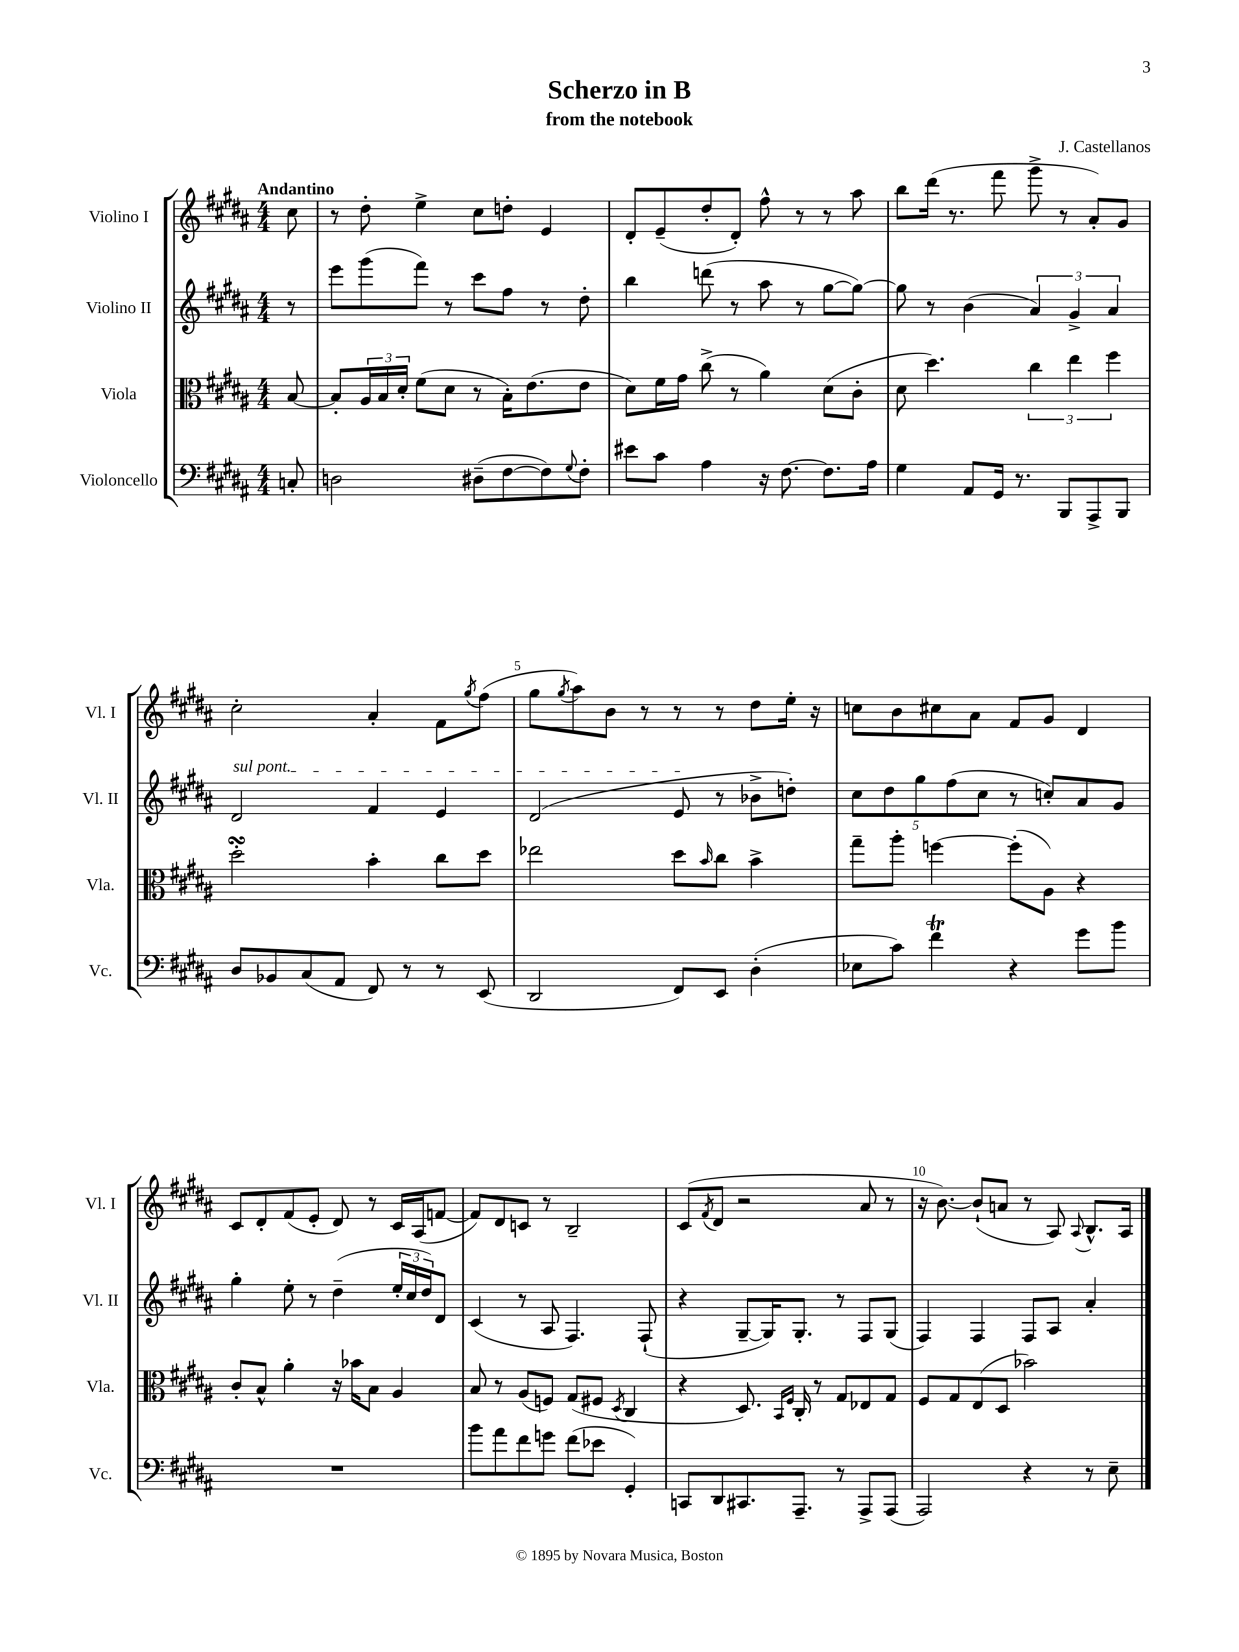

**kern	**kern	**kern	**kern
*staff4	*staff3	*staff2	*staff1
*clefF4	*clefC3	*clefG2	*clefG2
*k[f#c#g#d#a#]	*k[f#c#g#d#a#]	*k[f#c#g#d#a#]	*k[f#c#g#d#a#]
*M4/4	*M4/4	*M4/4	*M4/4
8C'	[8B	8r	8cc#
=	=	=	=
2D	8B']	8eee	8r
.	24A#	(8ggg#	8dd#'
.	24B	.	.
.	24d#'	.	.
.	(8f#	8fff#)	4ee^
.	8d#	8r	.
(8D#~	8r	8ccc#	8cc#
[8F#	16B')	8ff#	8dd'
.	(8.e	.	.
8F#])	.	8r	4e
8qqG#	.	.	.
8F#'	8e	8dd#'	.
=	=	=	=
8e#	8d#)	4bb	8d#'
8c#	16f#	.	(8e~
.	16g#	.	.
4A#	(8cc#^	(8ddd	8dd#'
.	8r	8r	8d#')
16r	4a#)	8aa#	8ff#^^
[8.F#	.	.	.
.	.	8r	8r
8.F#]	(8d#	[8gg#	8r
.	8c#'	8gg#_)	8aa#
16A#	.	.	.
=	=	=	=
4G#	8d#	8gg#]	8bb
.	4.dd#)	8r	(16ddd#
.	.	.	8.r
8AA#	.	(4b	.
16GG#	.	.	8fff#
8.r	.	.	.
.	6cc#	6a#)	8ggg#^
8BBB	.	.	8r
.	6ee	6g#^	.
8AAA#^	.	.	8a#')
.	6ff#	6a#	.
8BBB	.	.	8g#
=	=	=	=
8D#	2dd#'	2d#	2cc#'
8BB-	.	.	.
(8C#	.	.	.
8AA#	.	.	.
8FF#)	4b'	4f#	4a#'
8r	.	.	.
8r	8cc#	4e	8f#
.	.	.	8qgg#
(8EE	8dd#	.	(8ff#
=	=	=	=
2DD#	2ee-	(2d#	8gg#
.	.	.	8qgg#
.	.	.	8aa#)
.	.	.	8b
.	.	.	8r
8FF#)	8dd#	8e	8r
.	16qqb	.	.
8EE	8cc#	8r	8r
(4D#'	4b^	8b-^	8dd#
.	.	8dd')	16ee'
.	.	.	16r
=	=	=	=
8E-	8gg#~	10cc#	8cc
.	.	10dd#	.
8c#)	8aa#'	.	8b
.	.	10gg#	.
4f#	[4ff	.	8cc#
.	.	(10ff#	.
.	.	.	8a#
.	.	10cc#	.
4r	(8ff']	8r	8f#
.	8A#)	8cc')	8g#
8g#	4r	8a#	4d#
8b	.	8g#	.
=	=	=	=
1r	8c#'	4gg#'	8c#
.	8B^^	.	8d#'
.	4a#'	8ee'	(8f#
.	.	8r	8e'
.	16r	(4dd#~	8d#)
.	16b-	.	.
.	8B	.	8r
.	4A#	24ee'	16c#
.	.	24cc#	.
.	.	.	(16A#
.	.	24dd#)	.
.	.	8d#	[8f
=	=	=	=
8b	8B	(4c#	8f])
8a#	8r	.	8d#
8f#	(8A#	8r	8c
8g	8F)	8A#	8r
(8f#	(8G#	4.F#)	2B~
8e-	8F#	.	.
.	8qD#	.	.
4GG#')	4C#	.	.
.	.	(8F#`	.
=	=	=	=
8CC	4r	4r	(8c#
.	.	.	8qf#
8DD#	.	.	8d#
8.CC#	8.D#)	[8G#~	2r
.	.	16G#])	.
.	16qqBB	.	.
.	16qqF#	.	.
8.AAA#~	16C#'	8.G#'	.
.	8r	.	.
8r	8G#	8r	.
8AAA#^	8E-	8F#	8a#
(8AAA#	8G#	(8G#	8r
=	=	=	=
2AAA#)	8F#	4F#)	16r
.	.	.	[8.b)
.	8G#	.	.
.	(8E	4F#	(8b`]
.	8D#	.	8a
4r	2b-)	8F#	8r
.	.	8A#	8A#)
.	.	.	8qqA#
8r	.	4a#'	8.B^^
8E~	.	.	.
.	.	.	16A#
==	==	==	==
*-	*-	*-	*-
